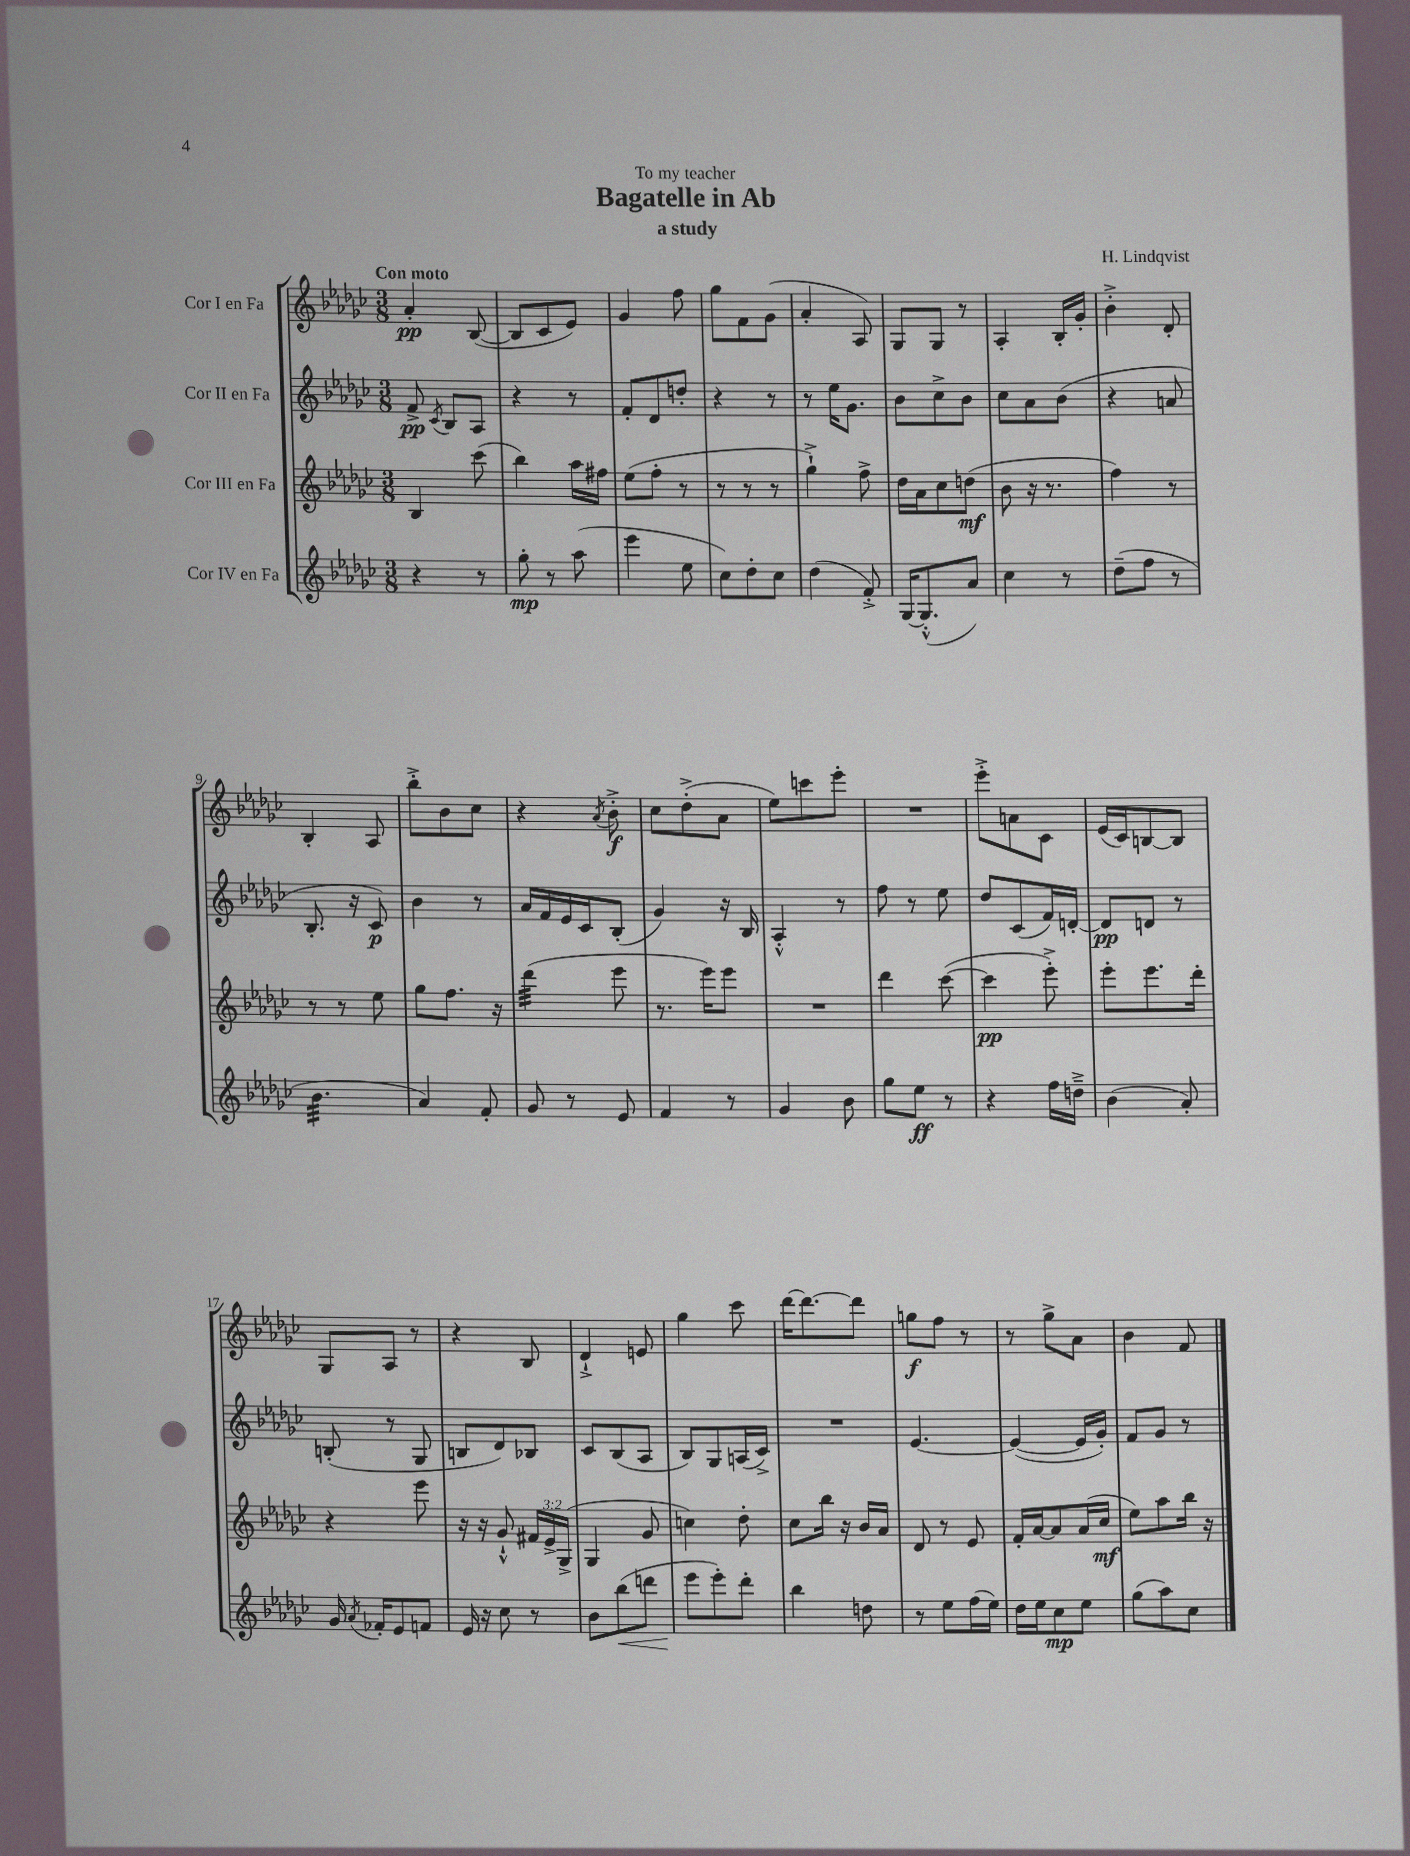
\header { title = "Bagatelle in Ab" composer = "H. Lindqvist" subtitle = "a study" dedication = "To my teacher" }
<<
\new StaffGroup <<
\new Staff = "s0" \with { instrumentName = "Cor I en Fa" } {
    \clef treble \key ges \major \numericTimeSignature \time 3/8 \tempo "Con moto"
    \autoBeamOff aes'4-.\pp bes8~( |
    bes8[ ces'8 ees'8]) |
    ges'4 f''8 |
    ges''8[ f'8 ges'8]( |
    aes'4-. aes8) |
    ges8[ ges8] r8 |
    aes4-. bes16[-. ges'16]-. |
    bes'4-.-> des'8-. |
    bes4-. aes8 |
    bes''8[-.-> bes'8 ces''8] |
    r4 \acciaccatura { aes'8 } bes'8-.->\f |
    ces''8[ des''8-.->( aes'8] |
    ees''8[) c'''8 ees'''8]-. |
    R4. |
    ees'''8[-.-> a'8 ces'8] |
    ees'16[( ces'16) b8~ b8] |
    ges8[ aes8] r8 |
    r4 bes8 |
    des'4-!-> e'8 |
    ges''4 ces'''8 |
    des'''16[~ des'''8.~ des'''8] |
    g''8[\f f''8] r8 |
    r8 ges''8[-> aes'8] |
    bes'4 f'8 \bar "|." |
}
\new Staff = "s1" \with { instrumentName = "Cor II en Fa" } {
    \clef treble \key ges \major \numericTimeSignature \time 3/8
    \autoBeamOff f'8->\pp \acciaccatura { ces'8 } bes8[ aes8] |
    r4 r8 |
    f'8[-. des'8 d''8]-. |
    r4 r8 |
    r8 ees''16[ ges'8.] |
    bes'8[ ces''8-> bes'8] |
    ces''8[ aes'8 bes'8]( |
    r4 a'8 |
    bes8.-. r16 ces'8\p) |
    bes'4 r8 |
    aes'16[ f'16 ees'16 ces'16 bes8]-.( |
    ges'4) r16 bes16 |
    aes4-.-^ r8 |
    f''8 r8 ees''8 |
    des''8[ ces'8( f'16) d'16]~-. |
    d'8[\pp d'8] r8 |
    b8-.( r8 ges8 |
    b8[ des'8) bes8] |
    ces'8[ bes8( aes8] |
    bes8[) ges8 a16( ces'16]->) |
    R4. |
    ees'4.~ |
    ees'4~( ees'16[ ges'16]-.) |
    f'8[ ges'8] r8 \bar "|." |
}
\new Staff = "s2" \with { instrumentName = "Cor III en Fa" } {
    \clef treble \key ges \major \numericTimeSignature \time 3/8 \override Staff.TupletNumber.text = #tuplet-number::calc-fraction-text
    \autoBeamOff bes4 ces'''8( |
    bes''4) aes''16[ fis''16] |
    ees''8[( f''8]-. r8 |
    r8 r8 r8 |
    ges''4-!->) f''8-> |
    des''16[ aes'16 ces''8 d''8]\mf( |
    bes'8 r16 r8. |
    f''4) r8 |
    r8 r8 ees''8 |
    ges''8[ f''8.] r16 |
    des'''4:32( ees'''8 |
    r8. ees'''16[) ees'''8] |
    R4. |
    des'''4 ces'''8~( |
    ces'''4\pp ees'''8-.->) |
    ees'''8[-. ees'''8. des'''16]-. |
    r4 ees'''8 |
    r16 r16 ges'8-!-^ \tuplet 3/2 { fis'16[ ees'16-> ges16]->( } |
    ges4 ges'8 |
    c''4) des''8-. |
    ces''8[ bes''16] r16 bes'16[ aes'16] |
    des'8 r8 ees'8 |
    f'16[-. aes'16~ aes'8 aes'16( ces''16]\mf |
    ees''8[) aes''8 bes''16] r16 \bar "|." |
}
\new Staff = "s3" \with { instrumentName = "Cor IV en Fa" } {
    \clef treble \key ges \major \numericTimeSignature \time 3/8
    \autoBeamOff r4 r8 |
    ges''8-.\mp r8 aes''8( |
    ees'''4 ees''8 |
    ces''8[) des''8-. ces''8] |
    des''4( f'8-.->) |
    ges16[~ ges8.-.-^( aes'8]) |
    ces''4 r8 |
    des''8[--( f''8] r8 |
    bes'4.:32 |
    aes'4) f'8-. |
    ges'8 r8 ees'8 |
    f'4 r8 |
    ges'4 bes'8 |
    ges''8[ ees''8]\ff r8 |
    r4 f''16[ d''16]---> |
    bes'4( aes'8-.) |
    ges'16 \acciaccatura { aes'8 } fes'16[-. ees'8 f'8] |
    ees'16 r16 ces''8 r8 |
    bes'8[ bes''8\<( d'''8] |
    ees'''8[\! ees'''8-.) des'''8]-. |
    bes''4 d''8 |
    r8 ees''8[ f''16( ees''16]) |
    des''16[ ees''16 ces''8\mp ees''8] |
    ges''8[( aes''8) ces''8] \bar "|." |
}
>>
>>
